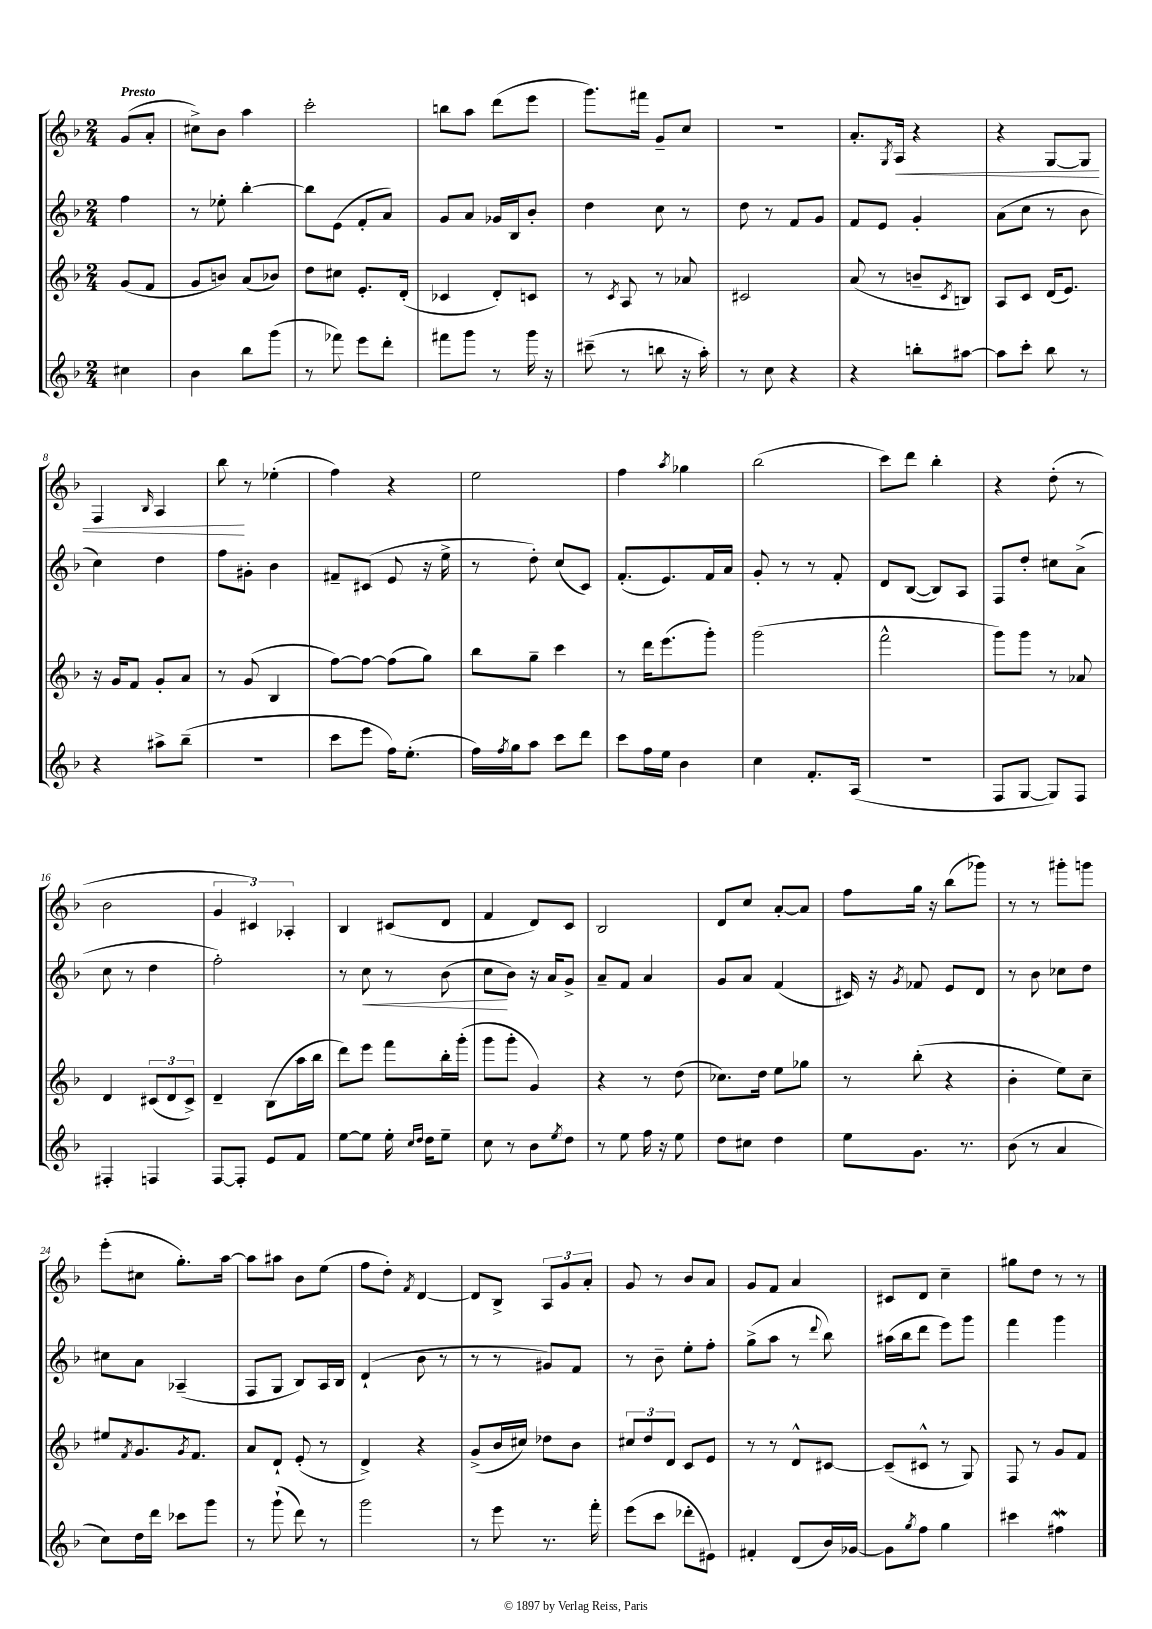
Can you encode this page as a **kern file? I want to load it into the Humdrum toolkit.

**kern	**kern	**kern	**kern
*staff4	*staff3	*staff2	*staff1
*clefG2	*clefG2	*clefG2	*clefG2
*k[b-]	*k[b-]	*k[b-]	*k[b-]
*M2/4	*M2/4	*M2/4	*M2/4
4cc#	(8g	4ff	(8g
.	8f	.	8a'
=	=	=	=
4b-	8g	8r	8cc#^)
.	8b)	8ee-'	8b-
8bb-	(8a	[4bb-'	4aa
(8ggg	8b-)	.	.
=	=	=	=
8r	8dd	8bb-]	2ccc'
8fff-)	8cc#	(8e	.
8eee	8.e'	8f'	.
8ddd'	.	8a)	.
.	(16d'	.	.
=	=	=	=
8fff#	4c-	8g	8bb
8ggg	.	8a	8aa
8r	8d')	16g-	(8ddd
.	.	16B-	.
16ggg	8c	8b-'	8eee
16r	.	.	.
=	=	=	=
(8ccc#~	8r	4dd	8.ggg)
.	8qc	.	.
8r	8A	.	.
.	.	.	16fff#
8bb	8r	8cc	8g~
16r	8a-	8r	8cc
16aa')	.	.	.
=	=	=	=
8r	2c#	8dd	2r
8cc	.	8r	.
4r	.	8f	.
.	.	8g	.
=	=	=	=
4r	(8a	8f	8.a'
.	8r	8e	.
.	.	.	8qG
.	.	.	16A
8bb'	8b~	4g'	4r
.	8qc	.	.
[8aa#	8B)	.	.
=	=	=	=
8aa#]	8A	(8a	4r
8ccc'	8c	8cc	.
8bb-	(16d	8r	[8G
.	8.e)	.	.
8r	.	8b-	8G]
=	=	=	=
4r	16r	4cc)	4F
.	16g	.	.
.	8f	.	.
.	.	.	16qqB-
8aa#^	8g'	4dd	4A
(8bb-~	8a	.	.
=	=	=	=
2r	8r	8ff	8bb-
.	(8g	8g#'	8r
.	4B-	4b-	(4ee-'
=	=	=	=
8ccc	[8ff)	8f#~	4ff)
8eee	8ff_	(8c#	.
16ff)	(8ff]	8e	4r
(8.ee'	.	.	.
.	8gg)	16r	.
.	.	16ee^	.
=	=	=	=
16ff)	8bb-	8r	2ee
8qff	.	.	.
16gg	.	.	.
8aa	8gg~	8dd')	.
8ccc	4ccc	(8cc	.
8ddd	.	8c)	.
=	=	=	=
8ccc	8r	(8.f'	4ff
16ff	16ddd	.	.
16ee	(8.eee	8.e)	.
.	.	.	8qaa
4b-	.	.	4gg-
.	8ggg')	16f	.
.	.	16a	.
=	=	=	=
4cc	(2ggg	8g'	(2bb-
.	.	8r	.
8.f'	.	8r	.
.	.	8f'	.
(16A	.	.	.
=	=	=	=
2r	2fff^^	8d	8ccc)
.	.	([8B-	8ddd
.	.	8B-])	4bb-'
.	.	8A	.
=	=	=	=
8F	8ggg)	8F	4r
[8G	8ggg	8dd'	.
8G])	8r	8cc#	(8dd'
8F	8a-	(8a^	8r
=	=	=	=
4F#'	4d	8cc	2b-
.	.	8r	.
4F	(12c#	4dd	.
.	12d	.	.
.	12c#^)	.	.
=	=	=	=
[8F	4d~	2ff')	6g
8F']	.	.	.
.	.	.	6c#)
8e	(8B-	.	.
.	.	.	6A-'
8f	16aa	.	.
.	16bb-	.	.
=	=	=	=
[8ee	8ddd)	8r	4B-
8ee]	8eee	8cc	.
16ee'	8fff	8r	(8c#
16qqcc	.	.	.
16qqdd	.	.	.
16dd	.	.	.
8ee~	16bb-'	(8b-	8d
.	(16ggg'	.	.
=	=	=	=
8cc	8ggg	8cc	4f
8r	8ggg'	8b-)	.
8b-	4g)	16r	8d)
.	.	16a	.
8qee	.	.	.
8dd	.	8g^	8c
=	=	=	=
8r	4r	8a~	2B-
8ee	.	8f	.
16ff	8r	4a	.
16r	.	.	.
8ee	(8dd	.	.
=	=	=	=
8dd	8.cc-)	8g	8d
8cc#	.	8a	8cc
.	16dd	.	.
4dd	8ee	(4f	[8a'
.	8gg-	.	8a]
=	=	=	=
8ee	8r	16c#)	8ff
.	.	16r	.
.	.	8qg	.
8.g	(8bb-'	8f-	16gg
.	.	.	16r
.	4r	8e	(8bb-
8.r	.	.	.
.	.	8d	8ggg-)
=	=	=	=
(8b-	4b-'	8r	8r
8r	.	8b-	8r
4a	8ee)	8cc-	8ggg#'
.	8cc~	8dd	8ggg
=	=	=	=
8cc)	8ee#	8cc#	(8eee'
.	8qf	.	.
16dd	8.g	8a	8cc#
16ddd	.	.	.
8ccc-	.	(4A-~	8.gg')
.	8qg	.	.
.	8.f	.	.
8ggg	.	.	.
.	.	.	[16aa
=	=	=	=
8r	8a	8F	8aa]
(8ggg`	8d`	8G	8aa#
8ddd)	(8e'	8B-)	8b-
8r	8r	16A	(8ee
.	.	16B-	.
=	=	=	=
2ggg	4d^)	(4d`	8ff
.	.	.	8dd')
.	.	.	8qf
.	4r	8b-	[4d
.	.	8r	.
=	=	=	=
8r	(8g^	8r	8d]
8eee	16b-	8r	8B-^
.	16cc#)	.	.
8.r	8dd-	8g#)	12A
.	.	.	12g
.	8b-	8f	.
.	.	.	12a'
16fff'	.	.	.
=	=	=	=
(8eee	12cc#	8r	8g
.	12dd	.	.
8ccc	.	8b-~	8r
.	12d	.	.
8ddd-'	8c	8ee'	8b-
8e#)	8e	8ff'	8a
=	=	=	=
4f#'	8r	(8gg^	8g
.	8r	8aa	8f
(8d	8d^^	8r	4a
.	.	8qqddd	.
16b-)	[8c#	8bb-)	.
[16g-	.	.	.
=	=	=	=
8g-]	(8c#~]	(16aa#	8c#
.	.	16bb-	.
8qgg	.	.	.
8ff	8c#^^	8ddd	8d
4gg	8r	8eee)	4cc~
.	8G)	8ggg	.
=	=	=	=
4ccc#	8F	4fff	8gg#
.	8r	.	8dd
4ff#	8g	4ggg	8r
.	8f	.	8r
==	==	==	==
*-	*-	*-	*-
